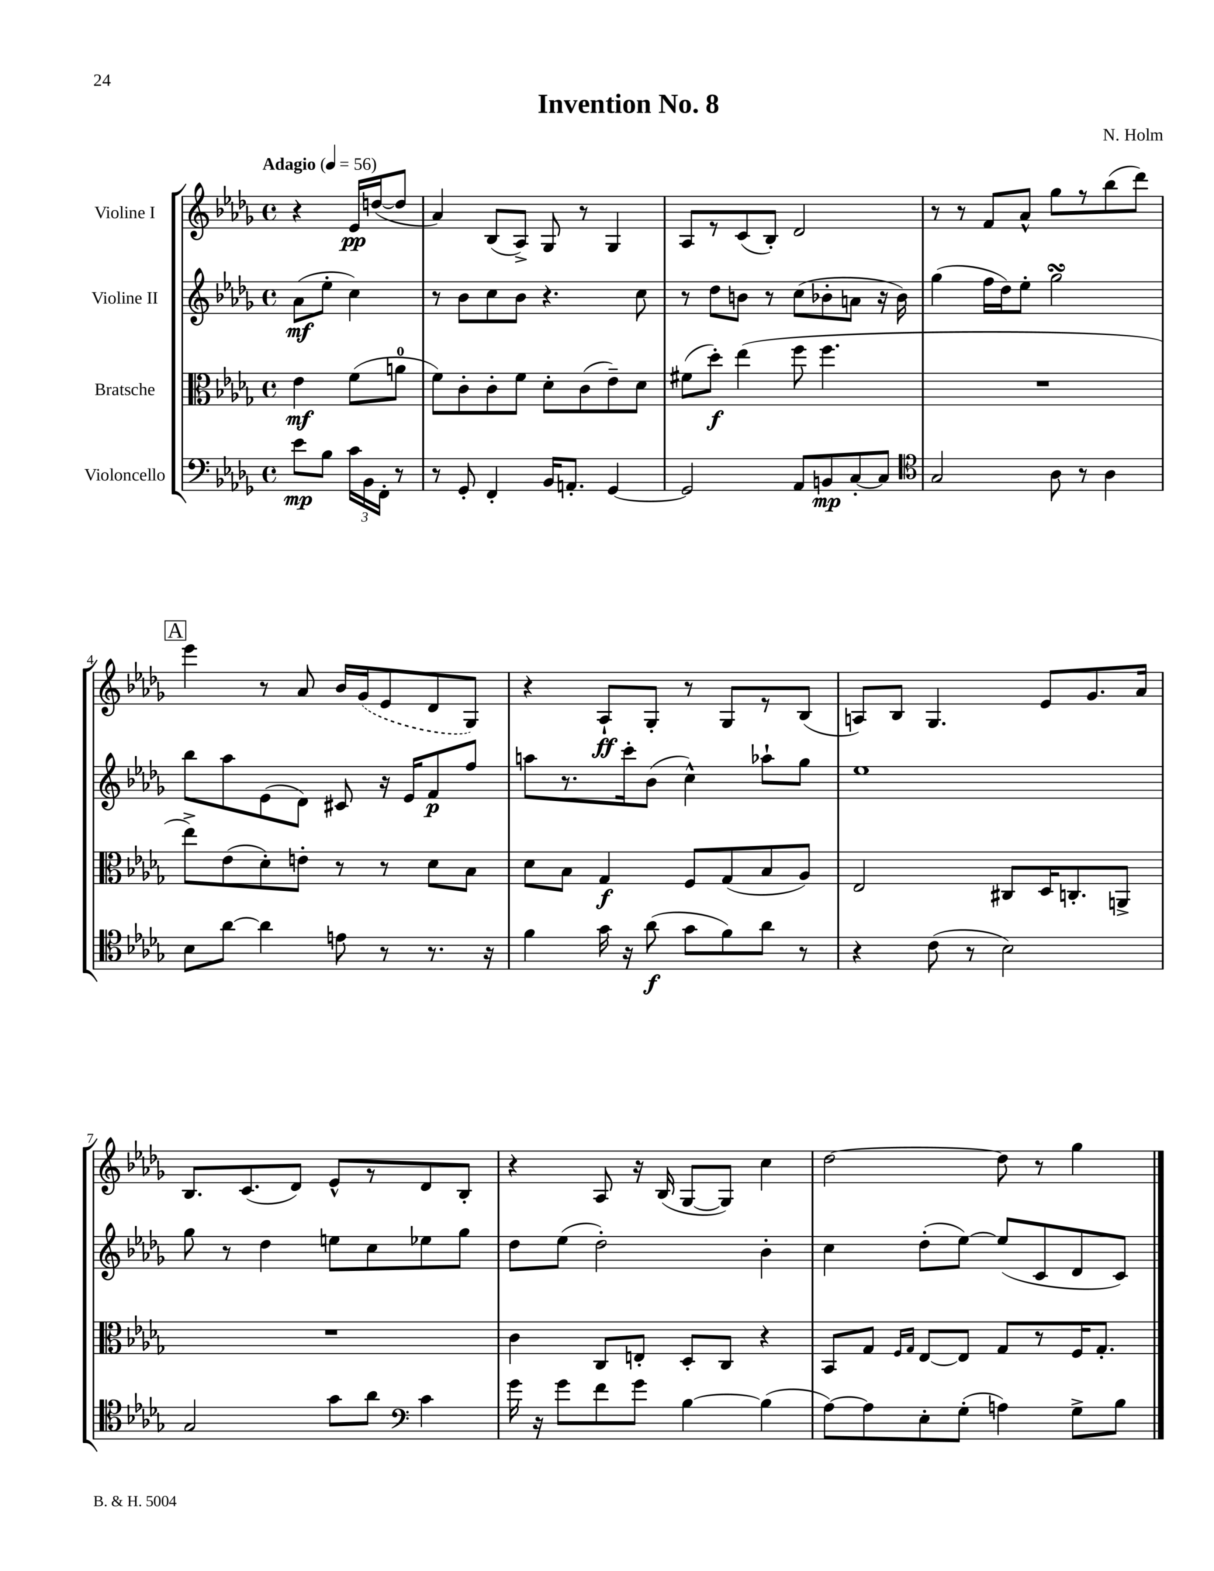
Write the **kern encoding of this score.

**kern	**kern	**kern	**kern
*staff4	*staff3	*staff2	*staff1
*clefF4	*clefC3	*clefG2	*clefG2
*k[b-e-a-d-g-]	*k[b-e-a-d-g-]	*k[b-e-a-d-g-]	*k[b-e-a-d-g-]
*M4/4	*M4/4	*M4/4	*M4/4
*met(c)	*met(c)	*met(c)	*met(c)
*MM56	*MM56	*MM56	*MM56
8e-	4e-	(8a-	4r
8B-	.	8ee-'	.
24c	(8f	4cc)	16e-
24BB-	.	.	.
.	.	.	([16dd
24FF'	.	.	.
8r	8a	.	8dd]
=	=	=	=
8r	8f)	8r	4a-)
8GG-'	8c'	8b-	.
4FF'	8c'	8cc	(8B-
.	8f	8b-	8A-^)
16BB-	8d-'	4.r	8G-
8.AA'	.	.	.
.	(8c	.	8r
[4GG-	8e-~)	.	4G-
.	8d-	8cc	.
=	=	=	=
2GG-]	(8f#	8r	8A-
.	8dd-')	8dd-	8r
.	(4ee-	8b	(8c
.	.	8r	8B-')
8AA-	8ff	(8cc	2d-
8BB	4.ff	8b-'	.
[8C'	.	8a	.
8C]	.	16r	.
.	.	16b-)	.
=	=	=	=
*clefC4	*	*	*
2G-	1r	(4gg-	8r
.	.	.	8r
.	.	16ff	8f
.	.	16dd-)	.
.	.	8ee-'	8a-^^
8A-	.	2gg-	8gg-
8r	.	.	8r
4A-	.	.	(8bb-
.	.	.	8ddd-)
=	=	=	=
8B-	8ee-^)	8bb-	4eee-
[8a-	(8e-	8aa-	.
4a-]	8d-')	(8e-	8r
.	8e'	8d-)	8a-
8e	8r	8c#	16b-
.	.	.	(16g-
8r	8r	16r	8e-
.	.	16e-	.
8.r	8d-	8f	8d-
.	8B-	8ff	8G-)
16r	.	.	.
=	=	=	=
4f	8d-	8aa	4r
.	8B-	8.r	.
16g-	4G-	.	8A-`
16r	.	16ccc'	.
(8a-	.	(8b-	8G-'
8g-	8F	4cc^^)	8r
8f)	(8G-	.	8G-
8a-	8B-	8aa-`	8r
8r	8A-)	8gg-	(8B-
=	=	=	=
4r	2E-	1ee-	8A)
.	.	.	8B-
(8c	.	.	4.G-
8r	.	.	.
2B-)	8C#	.	.
.	16D-	.	8e-
.	8.C'	.	.
.	.	.	8.g-
.	8AA^	.	.
.	.	.	16a-
=	=	=	=
2G-	1r	8gg-	8.B-
.	.	8r	.
.	.	.	(8.c
.	.	4dd-	.
.	.	.	8d-)
8g-	.	8ee	8e-^^
8a-	.	8cc	8r
*clefF4	*	*	*
4c	.	8ee-	8d-
.	.	8gg-	8B-'
=	=	=	=
16g-	4c	8dd-	4r
16r	.	.	.
8g-	.	(8ee-	.
8f	8C	2dd-')	8A-
8g-	8E'	.	16r
.	.	.	(16B-
[4B-	8D-'	.	[8G-
.	8C	.	8G-])
(4B-]	4r	4b-'	4cc
=	=	=	=
[8A-)	8BB-	4cc	[2dd-
8A-]	8G-	.	.
.	16qqF	.	.
.	16qqG-	.	.
8E-'	[8E-	(8dd-'	.
(8G-'	8E-]	[8ee-)	.
4A)	8G-	(8ee-]	8dd-]
.	8r	8c	8r
8G-^	16F	8d-	4gg-
.	8.G-'	.	.
8B-	.	8c)	.
==	==	==	==
*-	*-	*-	*-
